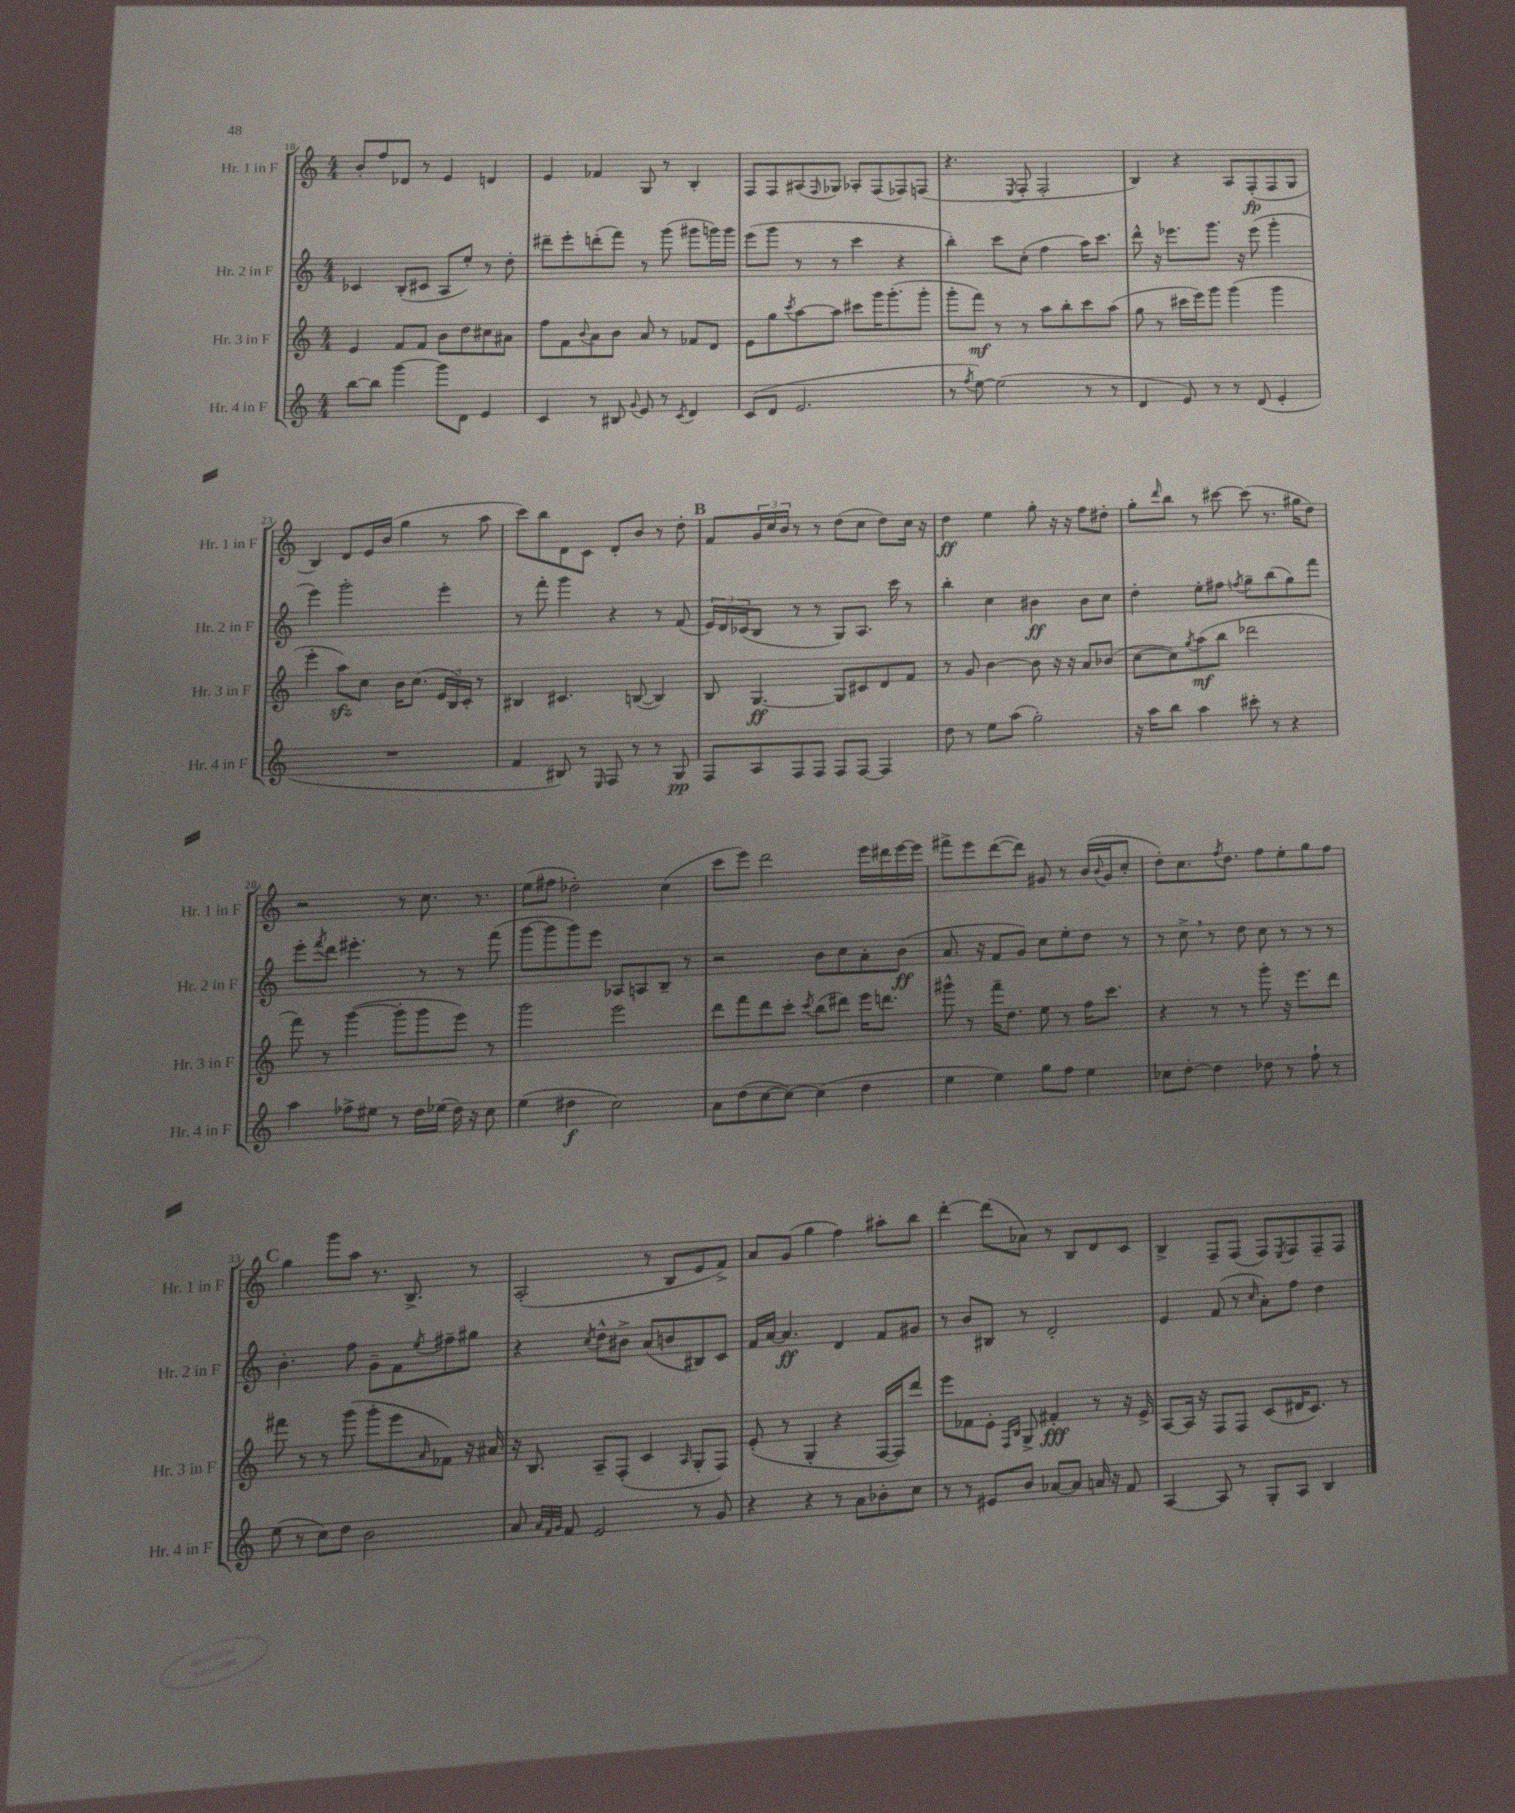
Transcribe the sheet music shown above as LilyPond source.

<<
\new StaffGroup <<
\new Staff = "s0" \with { instrumentName = "Hr. 1 in F" shortInstrumentName = "Hr. 1 in F" } {
    \clef treble \key c \major \numericTimeSignature \time 4/4
    b'8-. f''8 des'8 r8 e'4 d'4 |
    e'4 fes'4 g8 r8 b4-. |
    f8 f8 ais8( \grace { f16 } ges8) aes8-. f8( fes8) f8( |
    r4. \acciaccatura { e8 } f8-. f2-. |
    b4) r4 a8 f8-.\fp( f8 g8 |
    b4) d'8 e'16 b'16( g''4 r8 a''8 |
    c'''8) b''8 d'8 c'8 d'8-. b'8 r8 d''8-. |
    \mark \markup { \bold "B" } f'8 \tuplet 3/2 { g'16 c''16 b'16 } r8 r8 d''8( c''8 d''8) c''16 r16 |
    d''4\ff e''4 g''8-. r16 r16 f''8 dis''8-. |
    g''8-. \grace { d'''16 } b''8 r8 cis'''8~ cis'''8( r8. gis''16 d''8) |
    r2 r8 c''8. r8. |
    e''8( fis''8 des''2-.) c''4( |
    c'''8 e'''8) d'''2 e'''16 dis'''16 e'''16~ e'''16 |
    fis'''8-> e'''8 d'''8~( d'''8) gis'8 r8 b'16( \appoggiatura { b'8 } gis'16 c''8-. |
    d''8-.) c''8. \acciaccatura { f''8 } d''8. f''8 e''8-. g''8 f''8 |
    \mark \markup { \bold "C" } g''4 g'''8 a''8 r8. b8.-> r8 |
    a2-.( r8 b8 e'8 f'8->) |
    a'8 g'8( g''4 f''4) ais''8-. b''8 |
    d'''4~-. d'''8( aes'8) r8 b8 d'8 c'8 |
    b4-> f8-- f8( f8) \acciaccatura { e8 } f8 f8-- f8 \bar "|." |
}
\new Staff = "s1" \with { instrumentName = "Hr. 2 in F" shortInstrumentName = "Hr. 2 in F" } {
    \clef treble \key c \major \numericTimeSignature \time 4/4
    ces'4 b8-.( cis'8 a8 e''8-.) r8 d''8-. |
    dis'''8-- e'''8-. d'''8-.( f'''8) r8 g'''8( gis'''8 g'''16) g'''16 |
    e'''8( g'''8 r8 r8 c'''4 r4 |
    b''4-.) c'''8 c''8-.( f''4 a''16) c'''8. |
    d'''8-^ r16 ees'''8. g'''8. r16 ees'''8( g'''4-. |
    e'''4) g'''2-. e'''4-. |
    r8 f'''8-. g'''4 r4 r8 f'8( |
    \mark \markup { \bold "B" } \tuplet 3/2 { e'16) d'16 ces'16( } b8 r8 r8 g8) a8. c'''16 r8 |
    b''4-. c''4 bis'4\ff bis'8 c''8 |
    d''4-. e''8-. fis''8 \acciaccatura { f''8 } g''8-- b''8( g''8) f'''8 |
    e'''8-. \acciaccatura { f'''8 } d'''8 eis'''4.-. r8 r8 f'''8( |
    g'''8~ g'''8 g'''8) e'''8 aes8 a8 b8-- r8 |
    r2 b'8 c''8 a'8-. b'8\ff( |
    a'8. r16 f'8 g'8) c''8 e''8-. d''8 r8 |
    r8 c''8-> \breathe r8 d''8 c''8 r8 r8 r8 |
    \mark \markup { \bold "C" } b'4.-. f''8 g'8-- f'8 \acciaccatura { e''8 } fis''8-- gis''8 |
    r4 \acciaccatura { c''8 } d''8-^ bis'8-> a'8( b'8 bis8) c'8 |
    f'16 a'16~ a'4.\ff d'4 f'8 gis'8 |
    r8 b'8 bis8 r8 d'2-. |
    e'4 f'8( r8 \grace { c''16 } a'8-.) f''8 d''4 \bar "|." |
}
\new Staff = "s2" \with { instrumentName = "Hr. 3 in F" shortInstrumentName = "Hr. 3 in F" } {
    \clef treble \key c \major \numericTimeSignature \time 4/4
    e'4 f'8 f'8 b'8 d''8 cis''8 ais'8 |
    f''8 f'8 \appoggiatura { b'8 } a'8 b'8 a'8 r8 fes'8 d'8 |
    e'8 g''8 \acciaccatura { c'''8 } a''8~ a''8 cis'''8 g'''16 g'''8.-.( g'''8-. |
    g'''8-. f'''8\mf) r8 r8 a''8 b''8-. c'''8 a''8( |
    g''8 r8 cis'''16 e'''16) g'''8 g'''4( g'''4 |
    e'''4-. a''8\sfz) c''8 b'16 c''8.( \tuplet 3/2 { e'16 b16) c'16-. } r8 |
    bis4 cis'4. b8~( b4) |
    \mark \markup { \bold "B" } b8 g4.~\ff g8 cis'8 d'8 f'8 |
    r8 g'8 b'4~ b'8 r16 r16 a'8 bes'8( |
    c''8~ c''8) \acciaccatura { g''8 } a''8\mf( b''8 des'''2 |
    f'''8) r8 g'''4~( g'''8-. g'''8 e'''8) r8 |
    g'''2 e'''2 |
    d'''8 f'''8 d'''8 c'''8-. \acciaccatura { c'''8 } b''8( dis'''8) e'''16 d'''8. |
    gis'''8-^ r8 f'''16-- d''8. e''8 r8 f''16 c'''8. |
    r4 r8 r8 g'''8-. r16 e'''8. d'''8 |
    \mark \markup { \bold "C" } fis'''8 r8 r8 g'''8( g'''8-. e'''8 \grace { a'16 } fes'8) r16 ais'16 |
    r16 b8. a8-- f8-.( c'4 \grace { a16 } g8-. f8) |
    e'8-.( r8 g4-. r4 f16~ f16) d'''8 |
    e'''8 fes'8 e'8-. \grace { f16 b16 } g8-> fis'4-.\fff r8 r16 e'16-> |
    a8~ a16 r16 f8 f8 c'8( dis'16 c'8.) r8 \bar "|." |
}
\new Staff = "s3" \with { instrumentName = "Hr. 4 in F" shortInstrumentName = "Hr. 4 in F" } {
    \clef treble \key c \major \numericTimeSignature \time 4/4
    b''8~ b''8 g'''4~ g'''8 d'8 e'4 |
    c'4 r8 bis8 \appoggiatura { g'8 } e'8 r8 \acciaccatura { c'8 } d'4 |
    c'8( d'8 e'2. |
    r8 \acciaccatura { f''8 } e''8~) e''2( r8 r8 |
    d'4 e'8) r8 r8 d'8( e'4-. |
    R1 |
    f'4 bis8) r8 \grace { e16 } f8 r8 r8 g8\pp |
    \mark \markup { \bold "B" } f8 a8 f8 f8 f8 f8~ f4 |
    d''8 r8 e''8 a''8( g''2-.) |
    r16 a''16 b''8 a''4 cis'''8-. r8 r4 |
    a''4 fes''8-> eis''8 r8 d''16 ees''16( d''16) r16 c''8 |
    e''4( dis''4\f c''2) |
    a'8 d''8( c''8~ c''8~) c''4( d''4 |
    e''4 e''4) g''8 f''8 e''4 |
    ces''8 d''8~-. d''4 des''8 r8 f''8-! r8 |
    \mark \markup { \bold "C" } e''8( r8 c''8) d''8 b'2 |
    a'8 \grace { a'32 f'32 g'32 } f'8 e'2 r8 g'8 |
    r4 r4 r8 a'8 bes'8-. c''8 |
    r8 r8 eis'8 b'8 aes'8~ aes'8 a'16 r16 f'8 |
    a4~ a8 r8 g8-. a8 b4 \bar "|." |
}
>>
>>
\layout { \context { \Score currentBarNumber = #18 } }
